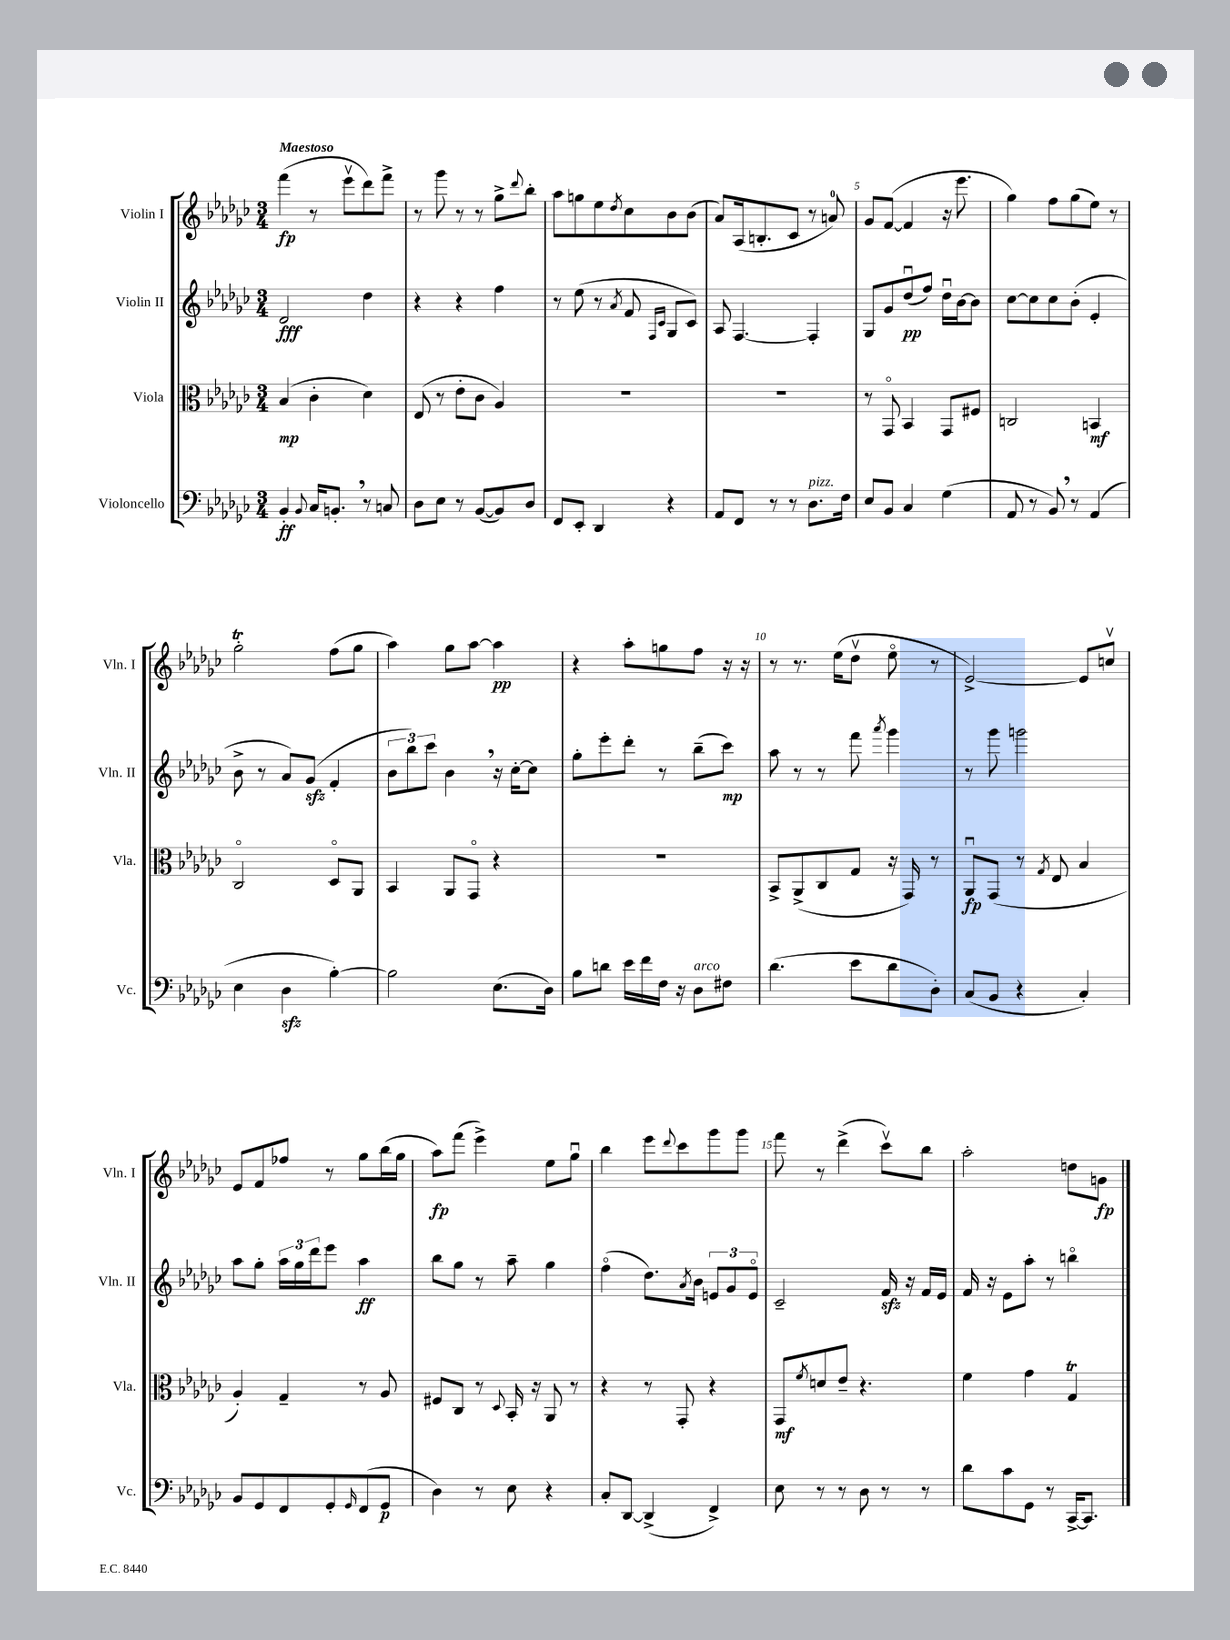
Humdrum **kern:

**kern	**dynam	**kern	**dynam	**kern	**dynam	**kern	**dynam
*part4	*part4	*part3	*part3	*part2	*part2	*part1	*part1
*staff4	*staff4	*staff3	*staff3	*staff2	*staff2	*staff1	*staff1
*I"Violoncello	*	*I"Viola	*	*I"Violin II	*	*I"Violin I	*
*I'Vc.	*	*I'Vla.	*	*I'Vln. II	*	*I'Vln. I	*
*clefF4	*	*clefC3	*	*clefG2	*	*clefG2	*
*k[b-e-a-d-g-c-]	*	*k[b-e-a-d-g-c-]	*	*k[b-e-a-d-g-c-]	*	*k[b-e-a-d-g-c-]	*
*M3/4	*	*M3/4	*	*M3/4	*	*M3/4	*
=1	=1	=1	=1	=1	=1	=1	=1
!	!	!	!	!	!	!LO:TX:a:B:t=Maestoso	!
4BB-'/	ff	(4B-/	mp	2d-/	fff	(4fff\	fp
8qqBB-/	.	.	.	.	.	.	.
16C-/KL	.	4c-'\	.	.	.	8r	.
8.BBn',/J	.	.	.	.	.	.	.
.	.	.	.	.	.	8eee-v\L	.
8r	.	4d-\)	.	4dd-\	.	8ddd-\)	.
8Cn/	.	.	.	.	.	8fff^\J	.
=2	=2	=2	=2	=2	=2	=2	=2
8D-\L	.	(8E-/	.	4r	.	8r	.
8E-\J	.	8r	.	.	.	8ggg-\	.
8r	.	8e-'\L	.	4r	.	8r	.
([8BB-/L	.	8c-\J	.	.	.	8r	.
8BB-/])	.	4A-/)	.	4ff\	.	8gg-^\L	.
.	.	.	.	.	.	8qqddd-/	.
8D-/J	.	.	.	.	.	8bb-'\J	.
=3	=3	=3	=3	=3	=3	=3	=3
8FF/L	.	2.r	.	8r	.	8aa-\L	.
8EE-'/J	.	.	.	(8ee-\	.	8ggn\	.
4DD-/	.	.	.	8r	.	8ee-\	.
.	.	.	.	8qa-/	.	8qdd-/	.
.	.	.	.	8f/	.	8cc-\	.
.	.	.	.	16qqF/LL	.	.	.
.	.	.	.	16qqc-/JJ	.	.	.
4r	.	.	.	8G-/L	.	8b-\	.
.	.	.	.	8c-/J)	.	(8b-\J	.
=4	=4	=4	=4	=4	=4	=4	=4
8AA-/L	.	2.r	.	8A-/	.	8a-/L)	.
8FF/J	.	.	.	[4.F/	.	(16A-/k	.
.	.	.	.	.	.	8.Bn'/	.
8r	.	.	.	.	.	.	.
8r	.	.	.	.	.	8c-/J	.
!LO:TX:a:i:t=pizz.	!	!	!	!	!	!	!
8.D-\L	.	.	.	4F'/]	.	8r	.
.	.	.	.	.	.	8an/)	.
16F\Jk	.	.	.	.	.	.	.
=5	=5	=5	=5	=5	=5	=5	=5
8E-/L	.	8r	.	8G-/L	.	8g-/L	.
8BB-/J	.	8GG-/	.	8g-/	.	([8f/J	.
4C-/	.	4BB-/	.	(8dd-u/	pp	4f/]	.
.	.	.	.	8ff/J)	.	.	.
(4G-\	.	8GG-/L	.	16dd-u\LL	.	16r	.
.	.	.	.	[16b-\J	.	8.eee-\	.
.	.	8F#X/J	.	8b-\J]	.	.	.
=6	=6	=6	=6	=6	=6	=6	=6
8AA-/	.	2Cn/	.	[8cc-\L	.	4gg-\)	.
8r	.	.	.	8cc-\]	.	.	.
8BB-,/)	.	.	.	8cc-\	.	8ff\L	.
8r	.	.	.	(8b-'\J	.	(8gg-\	.
(4AA-/	.	4BBn/	mf	4e-'/	.	8ee-\J)	.
.	.	.	.	.	.	8r	.
!!LO:LB:g=z
=7	=7	=7	=7	=7	=7	=7	=7
4E-\	.	2C-/	.	8b-^\	.	2gg-T'\	.
.	.	.	.	8r	.	.	.
4D-zz\	.	.	.	8a-/L)	.	.	.
.	.	.	.	(8g-zz/J	.	.	.
[4B-'\)	.	8D-/L	.	4f'/	.	(8ff\L	.
.	.	8AA-/J	.	.	.	8gg-\J	.
=8	=8	=8	=8	=8	=8	=8	=8
2B-\]	.	4BB-/	.	12b-\L	.	4aa-\)	.
.	.	.	.	12bb-\)	.	.	.
.	.	.	.	12ccc-\J	.	.	.
.	.	8AA-/L	.	4b-,\	.	8gg-\L	.
.	.	8GG-/J	.	.	.	[8aa-\J	.
(8.E-\L	.	4r	.	16r	.	4aa-\]	pp
.	.	.	.	[16cc-'\KL	.	.	.
.	.	.	.	8cc-\J]	.	.	.
16D-\Jk)	.	.	.	.	.	.	.
=9	=9	=9	=9	=9	=9	=9	=9
8B-\L	.	2.r	.	8gg-'\L	.	4r	.
8dn\J	.	.	.	8eee-'\	.	.	.
16e-\LL	.	.	.	8ddd-'\J	.	8aa-'\L	.
16f\	.	.	.	.	.	.	.
16F\JJ	.	.	.	8r	.	8ggn\	.
16r	.	.	.	.	.	.	.
!LO:TX:a:i:t=arco	!	!	!	!	!	!	!
8D-\L	.	.	.	(8bb-~\L	.	8ff\J	.
8F#X\J	.	.	.	8ccc-\J)	mp	16r	.
.	.	.	.	.	.	16r	.
=10	=10	=10	=10	=10	=10	=10	=10
(4.d-\	.	8BB-^/L	.	8aa-\	.	8r	.
.	.	(8AA-^/	.	8r	.	8.r	.
.	.	8C-/	.	8r	.	.	.
.	.	.	.	.	.	(16ee-\KL	.
8e-\L	.	8G-/J	.	8fff\	.	8dd-v\J	.
.	.	.	.	8qaaa-/	.	.	.
8d-\	.	16r	.	4ggg-\	.	8ee-\	.
.	.	16GG-/)	.	.	.	.	.
8D-'\J)	.	8r	.	.	.	8r	.
=11	=11	=11	=11	=11	=11	=11	=11
(8C-/L	.	8AA-u/L	fp	8r	.	[2e-^/)	.
8BB-/J	.	(8GG-/J	.	8ggg-\	.	.	.
4r	.	8r	.	2gggn\	.	.	.
.	.	8qG-/	.	.	.	.	.
.	.	8E-/	.	.	.	.	.
4C-'/)	.	4B-/	.	.	.	8e-/L]	.
.	.	.	.	.	.	8ccnv/J	.
!!LO:LB:g=z
=12	=12	=12	=12	=12	=12	=12	=12
8BB-/L	.	4A-'/)	.	8aa-\L	.	8e-/L	.
8GG-/	.	.	.	8gg-'\J	.	8f/	.
8FF/	.	4G-~/	.	24aa-\LL	.	8ff-X/J	.
.	.	.	.	24gg-\	.	.	.
.	.	.	.	24ddd-\J	.	.	.
8GG-'/	.	.	.	8eee-\J	.	8r	.
16qqGG-/	.	.	.	.	.	.	.
(8FF/	.	8r	.	4aa-\	ff	8gg-\L	.
8GG-/J	p	8A-/	.	.	.	(16bb-\L	.
.	.	.	.	.	.	16gg-\JJ	.
=13	=13	=13	=13	=13	=13	=13	=13
4D-\)	.	8F#X/L	.	8bb-\L	.	8aa-\L)	fp
.	.	8C-/J	.	8gg-\J	.	(8fff\J	.
8r	.	8r	.	8r	.	4eee-^\)	.
.	.	8qqD-/	.	.	.	.	.
8E-\	.	16BB-'/	.	8aa-~\	.	.	.
.	.	16r	.	.	.	.	.
4r	.	8AA-/	.	4gg-\	.	8ee-\L	.
.	.	8r	.	.	.	8gg-u\J	.
=14	=14	=14	=14	=14	=14	=14	=14
8C-'/L	.	4r	.	(4ff\	.	4bb-\	.
[8DD-/J	.	.	.	.	.	.	.
(4DD-^/]	.	8r	.	8.dd-\L)	.	8eee-\L	.
.	.	.	.	.	.	8qqddd-/	.
.	.	8GG-'/	.	.	.	8ccc-\	.
.	.	.	.	8qa-/	.	.	.
.	.	.	.	16b-\Jk	.	.	.
4FF^/)	.	4r	.	12en/L	.	8ggg-\	.
.	.	.	.	12g-/	.	.	.
.	.	.	.	.	.	8ggg-\J	.
.	.	.	.	12e/J	.	.	.
=15	=15	=15	=15	=15	=15	=15	=15
8E-\	.	8GG-/L	mf	2c-~/	.	8fff\	.
.	.	8qf/	.	.	.	.	.
8r	.	8dn/	.	.	.	8r	.
8r	.	8e-~/J	.	.	.	(4ddd-^\	.
8D-\	.	4.r	.	.	.	.	.
8r	.	.	.	16fzz/	.	8ccc-v\L)	.
.	.	.	.	16r	.	.	.
8r	.	.	.	16f/LL	.	8bb-\J	.
.	.	.	.	16e-/JJ	.	.	.
=16	=16	=16	=16	=16	=16	=16	=16
8d-\L	.	4f\	.	16f/	.	2aa-'\	.
.	.	.	.	16r	.	.	.
8c-\	.	.	.	8e-\L	.	.	.
8GG-\J	.	4g-\	.	8aa-'\J	.	.	.
8r	.	.	.	8r	.	.	.
[16CC-^/KL	.	4G-T/	.	4bbn\	.	8ddn\L	.
8.CC-/J]	.	.	.	.	.	.	.
.	.	.	.	.	.	8gn\J	fp
==	==	==	==	==	==	==	==
*-	*-	*-	*-	*-	*-	*-	*-
